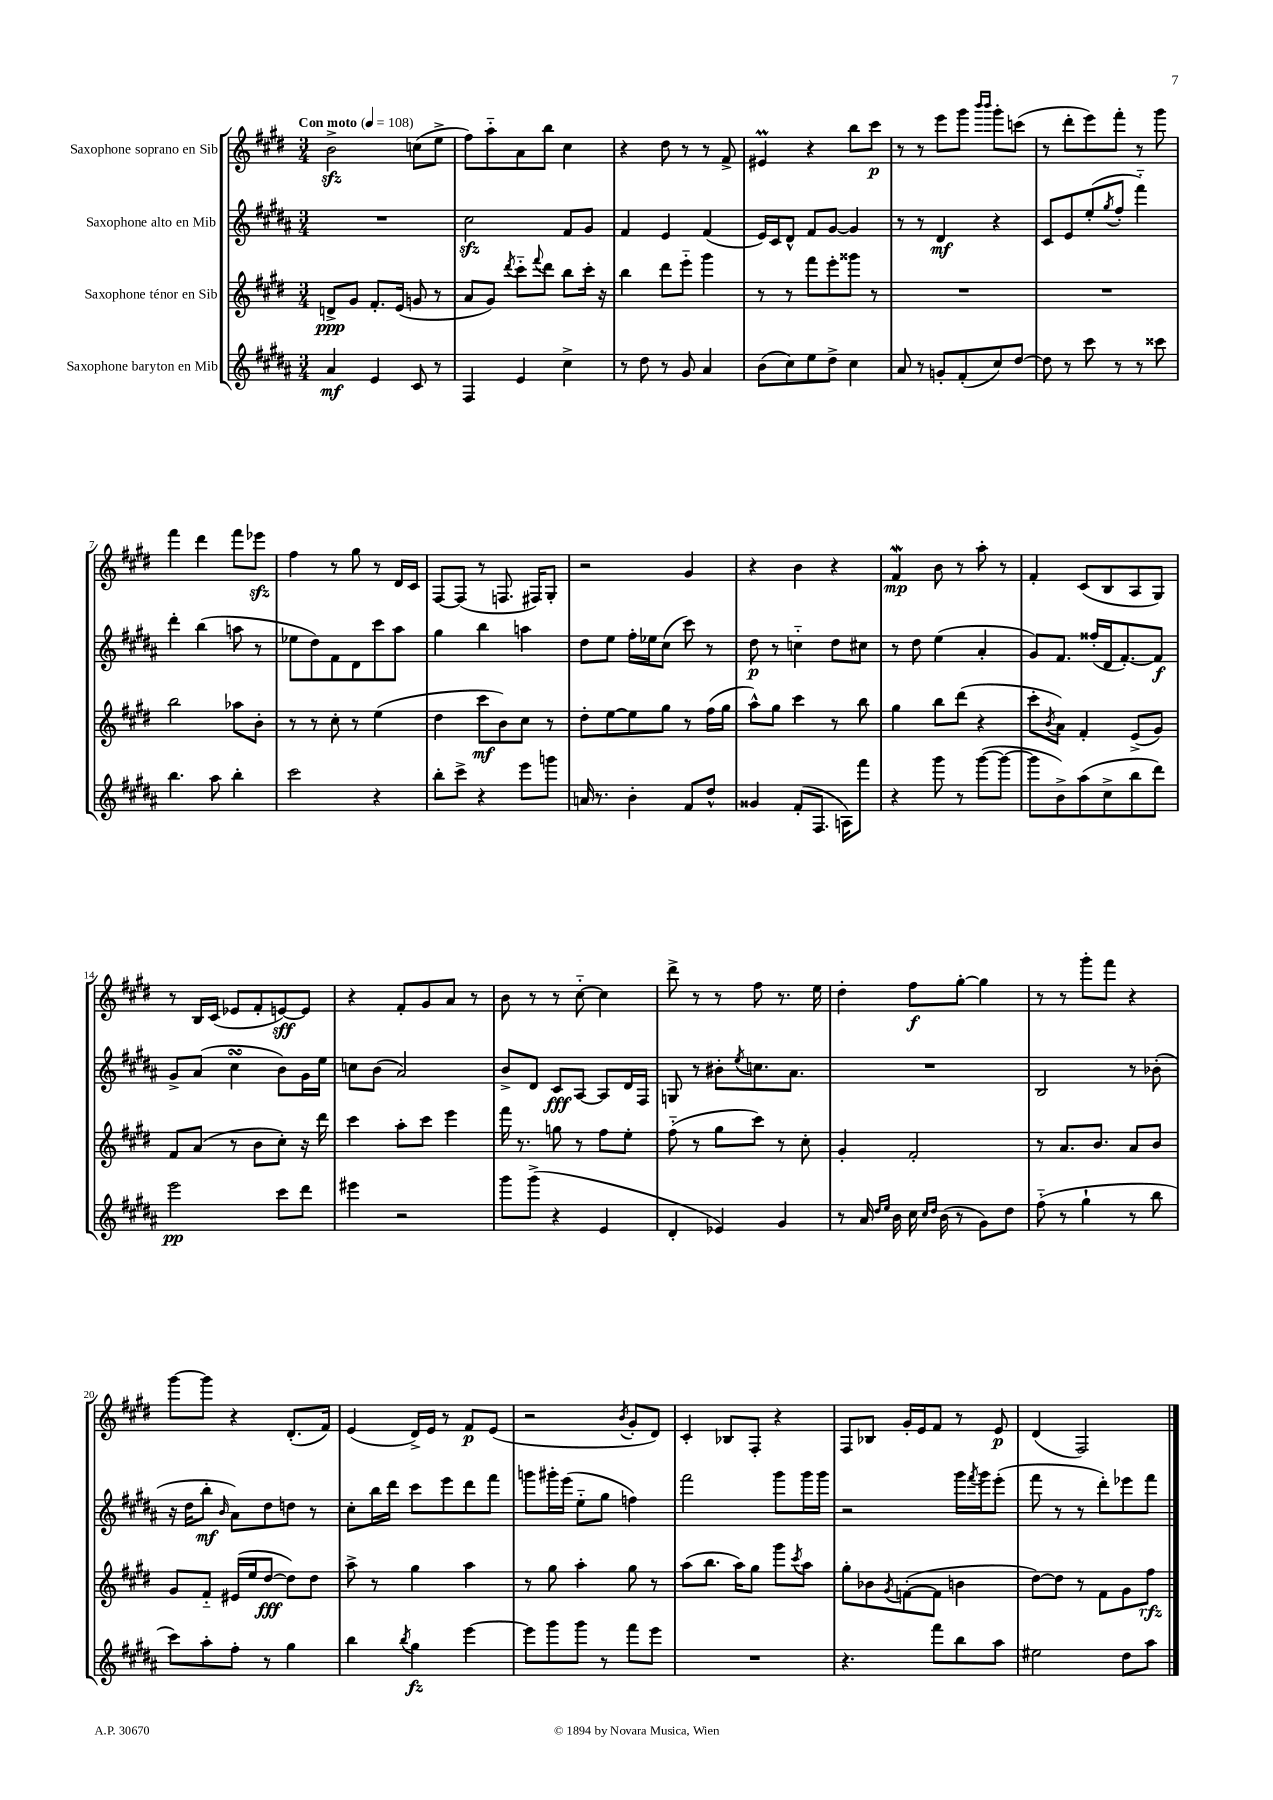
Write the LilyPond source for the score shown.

<<
\new StaffGroup <<
\new Staff = "s0" \with { instrumentName = "Saxophone soprano en Sib" } {
    \clef treble \key e \major \numericTimeSignature \time 3/4 \tempo "Con moto" 4 = 108
    b'2->\sfz c''8( e''8-> |
    fis''8) a''8-_ a'8 b''8 cis''4 |
    r4 dis''8 r8 r8 fis'8-> |
    eis'4\prall r4 b''8 cis'''8\p |
    r8 r8 e'''8 gis'''8 \grace { b'''16 b'''16 } gis'''8-. c'''8( |
    r8 dis'''8-. e'''8) fis'''8-. r8 gis'''8 |
    fis'''4 dis'''4 fis'''8 ees'''8\sfz |
    fis''4 r8 gis''8 r8 dis'16 cis'16 |
    fis8~ fis8( r8 f8. fis16) gis8-. |
    r2 gis'4 |
    r4 b'4 r4 |
    fis'4\mordent\mp b'8 r8 a''8-. r8 |
    fis'4-. cis'8( b8 a8 gis8) |
    r8 b16 cis'16( ees'8 fis'8-. e'8~\sff) e'8 |
    r4 fis'8-. gis'8 a'8 r8 |
    b'8 r8 r8 cis''8~-_ cis''4 |
    dis'''8-> r8 r8 fis''8 r8. e''16 |
    dis''4-. fis''8\f gis''8~-. gis''4 |
    r8 r8 gis'''8-. fis'''8 r4 |
    gis'''8~ gis'''8 r4 dis'8.-.( fis'16) |
    e'4( dis'16->) e'16 r8 fis'8\p e'8( |
    r2 \acciaccatura { b'8 } gis'8-. dis'8) |
    cis'4-. bes8 fis8-. r4 |
    fis8 bes8 gis'16-. e'16 fis'8 r8 e'8\p |
    dis'4( fis2) \bar "|." |
}
\new Staff = "s1" \with { instrumentName = "Saxophone alto en Mib" } {
    \clef treble \key b \major \numericTimeSignature \time 3/4
    R2. |
    cis''2\sfz fis'8 gis'8 |
    fis'4 e'4 fis'4( |
    e'16) cis'16 dis'8-^ fis'8 gis'8~ gis'4 |
    r8 r8 dis'4\mf r4 |
    cis'8 e'8 e''8-.( \acciaccatura { gis''8 } fis''8-. fis'''4-_) |
    dis'''4-. b''4( a''8 r8 |
    ees''8 dis''8) fis'8 dis'8 cis'''8 ais''8 |
    gis''4 b''4 a''4 |
    dis''8 e''8 fis''16-. ees''16 cis''8( cis'''8) r8 |
    dis''8\p r8 c''4-_ dis''8 cis''8 |
    r8 dis''8 e''4( ais'4-. |
    gis'8) fis'8. fisis''16-.( dis'16 fis'8.~-.) fis'8\f |
    gis'8-> ais'8( cis''4\turn b'8) gis'16 e''16 |
    c''8 b'8( ais'2) |
    b'8-> dis'8 cis'8\fff ais8~ ais8 dis'16 fis16 |
    g8 r8 bis'8-. \acciaccatura { e''8 } c''8. ais'8. |
    R2. |
    b2 r8 bes'8-.( |
    r16 dis''16 b''8-.\mf \grace { b'16 } ais'8) dis''8 d''8 r8 |
    cis''8-. b''16 dis'''16 cis'''8 e'''8 dis'''8 fis'''8 |
    g'''8 gis'''16-. e'''16( e''8-_ gis''8 f''4) |
    fis'''2 gis'''8 gis'''16 gis'''16 |
    r2 gis'''16 \acciaccatura { fis'''8 } gis'''16 e'''8-.( |
    fis'''8 r8 r8 dis'''8-.) ees'''8 fis'''8 \bar "|." |
}
\new Staff = "s2" \with { instrumentName = "Saxophone ténor en Sib" } {
    \clef treble \key e \major \numericTimeSignature \time 3/4
    d'8->\ppp gis'8 fis'8.-. e'16( g'8 r8 |
    a'8 gis'8) \acciaccatura { dis'''8 } cis'''8-_ \appoggiatura { fis'''8 } dis'''8 b''8 cis'''16-. r16 |
    b''4 dis'''8 e'''8-_ gis'''4 |
    r8 r8 fis'''8 e'''8-. gisis'''8 r8 |
    R2. |
    R2. |
    b''2 aes''8 b'8-. |
    r8 r8 cis''8-. r8 e''4( |
    dis''4 cis'''8\mf b'8) cis''8 r8 |
    dis''8-. e''8~ e''8 gis''8 r8 fis''16( gis''16 |
    a''8-^) gis''8 cis'''4 r8 b''8 |
    gis''4 b''8 dis'''8( r4 |
    cis'''8-. \acciaccatura { b'8 } a'8) fis'4-. e'8->( gis'8) |
    fis'8 a'8( r8 b'8 cis''8-.) r16 dis'''16 |
    cis'''4 a''8-. cis'''8 e'''4 |
    fis'''16 r8. g''8 r8 fis''8 e''8-. |
    fis''8-_( r8 gis''8 cis'''8) r8 cis''8-. |
    gis'4-. fis'2-. |
    r8 a'8. b'8. a'8 b'8 |
    gis'8 fis'8-_ eis'16( e''16 dis''8~\fff dis''8) dis''8 |
    a''8-> r8 gis''4 a''4 |
    r8 gis''8 a''4-. gis''8 r8 |
    a''8( b''8. a''16) gis''8 gis'''8 \acciaccatura { cis'''8 } a''8 |
    gis''8-. bes'8 \acciaccatura { gis'8 } f'8~-.( f'8 b'4 |
    dis''8~) dis''8 r8 fis'8 gis'8 fis''8\rfz \bar "|." |
}
\new Staff = "s3" \with { instrumentName = "Saxophone baryton en Mib" } {
    \clef treble \key b \major \numericTimeSignature \time 3/4
    ais'4\mf e'4 cis'8 r8 |
    fis4 e'4 cis''4-> |
    r8 dis''8 r8 gis'8 ais'4 |
    b'8( cis''8) e''8 dis''8-> cis''4 |
    ais'8 r8 g'8-. fis'8-.( cis''8) dis''8~ |
    dis''8 r8 cis'''8 r8 r8 cisis'''8 |
    b''4. ais''8 b''4-. |
    cis'''2 r4 |
    b''8-. cis'''8-> r4 e'''8 g'''8 |
    a'16 r8. b'4-. fis'8 dis''8-^ |
    gisis'4 fis'8-.( fis8. a16) fis'''8 |
    r4 gis'''8 r8 gis'''8~( gis'''8~ |
    gis'''8 b'8->) ais''8( cis''8-> b''8 dis'''8) |
    e'''2\pp cis'''8 dis'''8 |
    eis'''4 r2 |
    gis'''8 gis'''8->( r4 e'4 |
    dis'4-. ees'4) gis'4 |
    r8 ais'16 \grace { dis''16 e''16 } b'16 cis''16 \grace { cis''16 dis''16 } b'16( r8 gis'8) dis''8 |
    fis''8-_( r8 gis''4-! r8 b''8 |
    cis'''8) ais''8-. fis''8-. r8 gis''4 |
    b''4 \acciaccatura { b''8 } gis''4\fz e'''4~ |
    e'''8 gis'''8 gis'''8 r8 fis'''8 e'''8 |
    R2. |
    r4. fis'''8 b''8 ais''8 |
    eis''2 dis''8 ais''8 \bar "|." |
}
>>
>>
